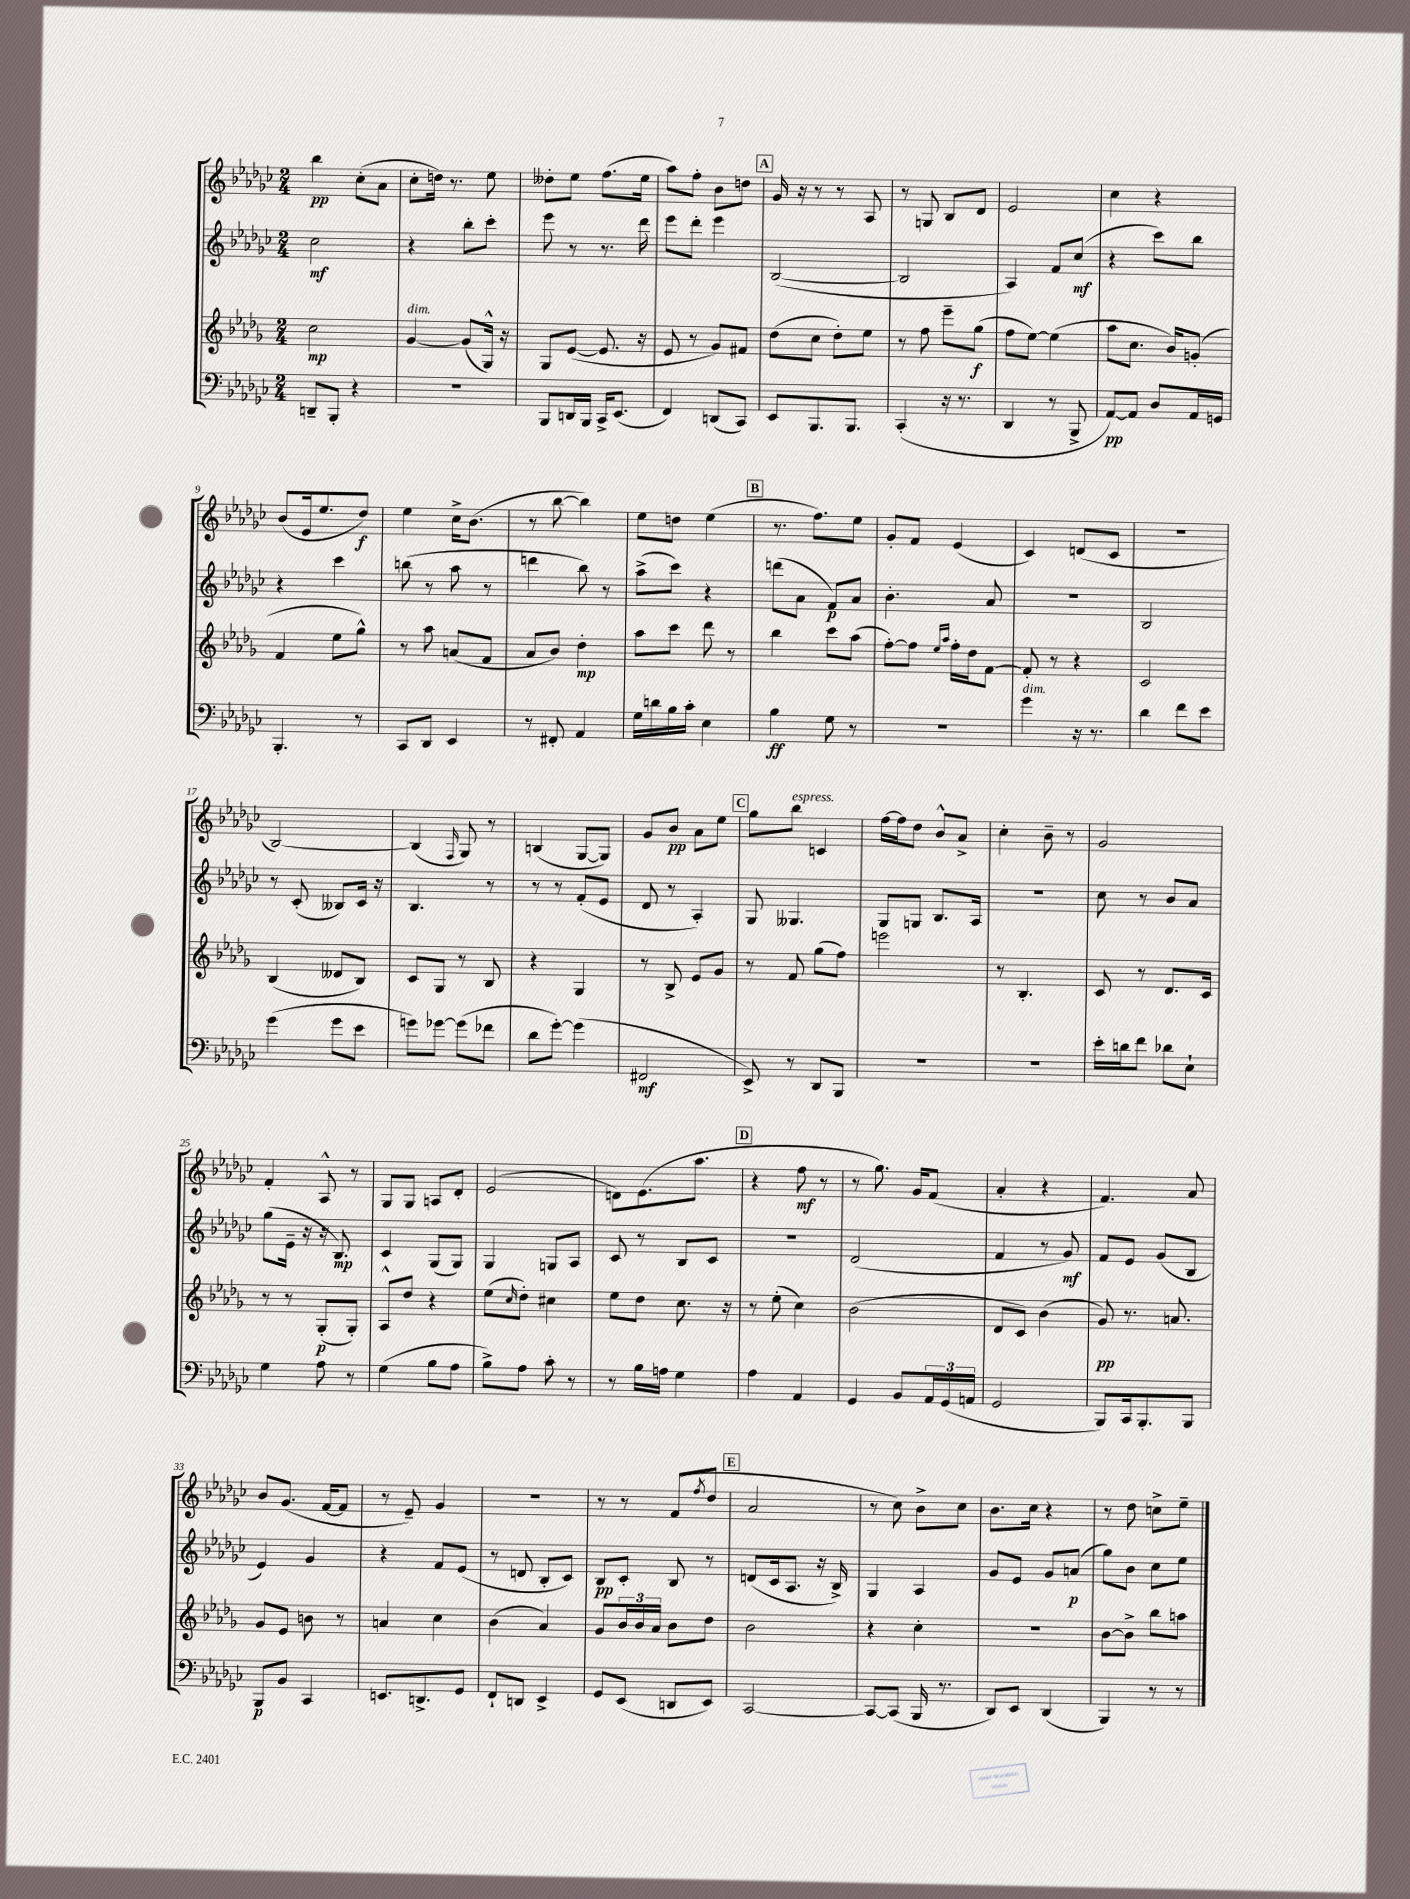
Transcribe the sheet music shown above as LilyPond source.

<<
\new StaffGroup <<
\new Staff = "s0" {
    \clef treble \key ges \major \numericTimeSignature \time 2/4
    bes''4\pp ces''8-.( aes'8 |
    ces''8-. d''16) r8. ees''8 |
    deses''8-. ees''8 f''8.( ees''16 |
    aes''8) f''8-. bes'8 d''8 |
    \mark \markup { \box "A" } ges'16 r16 r8 r8 aes8 |
    r8 g8 bes8 des'8 |
    ees'2 |
    ces''4 r4 |
    bes'8( ees'16 ees''8. des''8\f) |
    ees''4 ces''16-> bes'8.( |
    r8 bes''8~ bes''4) |
    ees''8 d''8 ees''4( |
    \mark \markup { \box "B" } r8. f''8.) ees''8 |
    ges'8-. f'8 ees'4( |
    ces'4) d'8( ces'8 |
    R2 |
    bes2~) |
    bes4( \grace { f16 } ges8) r8 |
    b4( ges8~ ges8) |
    ges'8 bes'8\pp aes'8 ees''8 |
    \mark \markup { \box "C" } ges''8 bes''8^\markup { \italic "espress." } c'4 |
    f''16~ f''16 des''8 bes'8-^ aes'8-> |
    ces''4-. bes'8-- r8 |
    ges'2 |
    f'4-. aes8-^ r8 |
    ges8 ges8 a8 des'8-. |
    ees'2( |
    d'8) ees'8.( aes''8. |
    \mark \markup { \box "D" } r4 f''8\mf r8 |
    r8 ges''8.) ges'16 f'8( |
    aes'4-. r4 |
    f'4.) aes'8 |
    bes'8 ges'8.( f'16~ f'8 |
    r8 ees'8--) ges'4 |
    R2 |
    r8 r8 f'8( \acciaccatura { f''8 } des''8 |
    \mark \markup { \box "E" } aes'2 |
    r8 ces''8) bes'8-> ces''8 |
    bes'8. ces''16 r4 |
    r8 des''8 c''8-> ees''8-- \bar "|." |
}
\new Staff = "s1" {
    \clef treble \key ges \major \numericTimeSignature \time 2/4
    ces''2\mf |
    r4 bes''8-. ces'''8-. |
    ees'''8 r8 r8. des'''16 |
    ees'''8 des'''8-. ees'''4 |
    \mark \markup { \box "A" } bes2~( |
    bes2 |
    aes4) f'8 ces''8\mf( |
    r4 ces'''8) bes''8 |
    r4 ces'''4 |
    b''8( r8 aes''8 r8 |
    d'''4 bes''8) r8 |
    aes''8->( ces'''8) r4 |
    \mark \markup { \box "B" } d'''8( aes'8 f'8\p) aes'8 |
    bes'4.-. aes'8 |
    r2 |
    bes2 |
    r8 ces'8-.( beses8) ces'16 r16 |
    bes4. r8 |
    r8 r8 f'8-.( ees'8 |
    des'8 r8 aes4-.) |
    \mark \markup { \box "C" } ges8 geses4. |
    ges8 g8 bes8. aes16 |
    r2 |
    ces''8 r8 bes'8 aes'8 |
    ges''8( ees'16-- r16 r16 bes8.\mp) |
    ces'4 ges8( ges8) |
    ges4 g8 aes8 |
    ces'8 r8 bes8 ces'8 |
    \mark \markup { \box "D" } R2 |
    des'2( |
    f'4 r8 ges'8\mf) |
    f'8 ees'8 ges'8( bes8 |
    ees'4) ges'4 |
    r4 f'8 ees'8( |
    r8 d'8 bes8-. ces'8) |
    bes8\pp ces'8-. bes8 r8 |
    \mark \markup { \box "E" } d'8( ces'16 aes8. r16 bes16->) |
    ges4 aes4 |
    ges'8 ees'8 ges'8 a'8\p( |
    ges''8) bes'8 ces''8 ees''8 \bar "|." |
}
\new Staff = "s2" {
    \clef treble \key des \major \numericTimeSignature \time 2/4
    c''2\mp |
    ges'4~^\markup { \italic "dim." } ges'8( ges16-^) r16 |
    ges8 ees'8~( ees'8. r16 |
    ees'8 r8 ges'8) fis'8 |
    \mark \markup { \box "A" } des''8( c''8 des''8-.) ees''8 |
    r8 f''8 ees'''8-- ges''8\f( |
    f''8 ees''8~) ees''4( |
    aes''8 c''8. bes'16) g'8-.( |
    f'4 ees''8 ges''8-^) |
    r8 aes''8 a'8( f'8 |
    aes'8 bes'8) des''4-.\mp |
    aes''8 c'''8 des'''8 r8 |
    \mark \markup { \box "B" } bes''4 c'''8 aes''8( |
    f''8~-.) f''8 \grace { ees''16 aes''16 } f''16-. des''16 f'8~ |
    f'8-. r8 r4 |
    c'2 |
    bes4( deses'8 bes8) |
    c'8 ges8 r8 bes8 |
    r4 ges4 |
    r8 bes8-> ees'8 ges'8 |
    \mark \markup { \box "C" } r8 f'8 ges''8( f''8) |
    e'''2 |
    r8 bes4.-. |
    c'8 r8 des'8. c'16 |
    r8 r8 ges8-.\p( ges8-.) |
    aes8-^ des''8 r4 |
    ees''8( \grace { c''16 } des''8-.) cis''4 |
    ees''8 des''8 c''8. r16 |
    \mark \markup { \box "D" } r8 ees''8-.( c''4) |
    bes'2( |
    des'8 c'8) bes'4( |
    ges'8\pp) r8. a'8. |
    ges'8 ees'8 b'8 r8 |
    a'4 c''4 |
    bes'4( aes'4) |
    ges'8 \tuplet 3/2 { bes'16 bes'16 aes'16 } bes'8 des''8 |
    \mark \markup { \box "E" } bes'2 |
    r4 c''4-. |
    R2 |
    bes'8~ bes'8-> bes''8 a''8 \bar "|." |
}
\new Staff = "s3" {
    \clef bass \key ges \major \numericTimeSignature \time 2/4
    d,8-- bes,,8-. r4 |
    r2 |
    bes,,8 d,16 bes,,16 ces,16-> ees,8.( |
    f,4) d,8( ces,8) |
    \mark \markup { \box "A" } ees,8 bes,,8. bes,,8. |
    ces,4-.( r16 r8. |
    des,4 r8 bes,,8-> |
    aes,8~\pp) aes,8 des8 aes,16 g,16 |
    bes,,4.-. r8 |
    ces,8 des,8 ees,4 |
    r8 fis,8-. aes,4 |
    ges16 d'16 bes16 ces'16-. ees4 |
    \mark \markup { \box "B" } bes4\ff ges8 r8 |
    R2 |
    ges'4^\markup { \italic "dim." } r16 r8. |
    des'4 f'8 ees'8 |
    ges'4( ges'8 ees'8 |
    g'8) ges'8~ ges'8( fes'8 |
    des'8 ges'8~-.) ges'4( |
    fis,2\mf |
    \mark \markup { \box "C" } ees,8->) r8 des,8 bes,,8 |
    R2 |
    R2 |
    ees'16-. d'16 f'8 des'8 ees8-! |
    ges4 aes8 r8 |
    ges4( bes8 aes8 |
    bes8->) aes8 ces'8-. r8 |
    r8 bes16 a16 ges4 |
    \mark \markup { \box "D" } aes4 aes,4 |
    ges,4 bes,8 \tuplet 3/2 { aes,16 ges,16( a,16 } |
    ges,2 |
    bes,,8) ces,16 bes,,8.-. bes,,8 |
    bes,,8\p bes,8 ces,4 |
    e,8. d,8.-> ges,8 |
    f,8-! d,8 ees,4-> |
    ges,8 ees,8( d,8 ees,8) |
    \mark \markup { \box "E" } ces,2~ |
    ces,8~ ces,8( bes,,16 r8. |
    des,8) ees,8 des,4( |
    bes,,4) r8 r8 \bar "|." |
}
>>
>>
